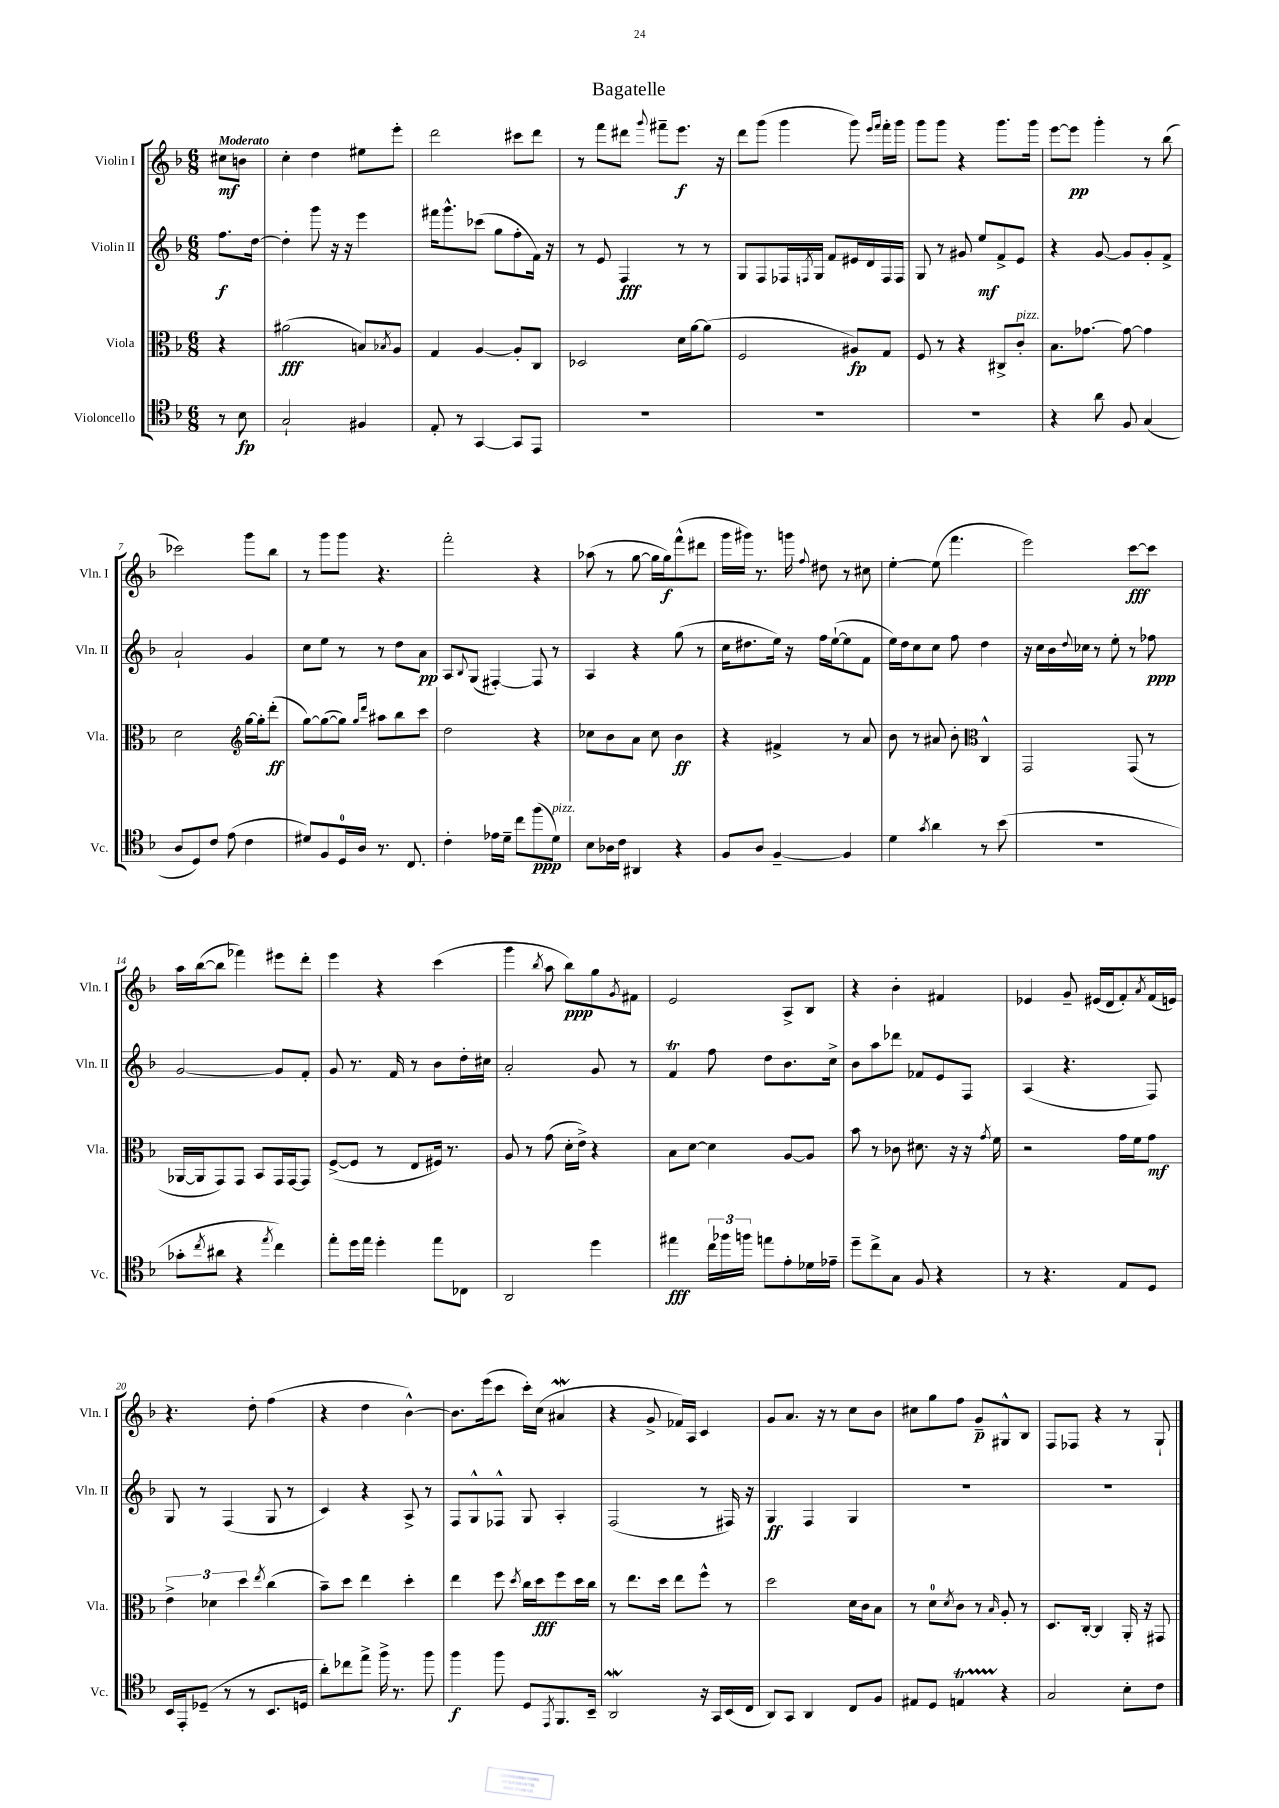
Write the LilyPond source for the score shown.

\header { title = "Bagatelle" }
<<
\new StaffGroup <<
\new Staff = "s0" \with { instrumentName = "Violin I" shortInstrumentName = "Vln. I" } {
    \clef treble \key f \major \numericTimeSignature \time 6/8 \partial 4 \tempo "Moderato"
    cis''8\mf b'8 |
    c''4-. d''4 eis''8 e'''8-. |
    d'''2 cis'''8 d'''8 |
    r8 f'''8 dis'''8 \appoggiatura { g'''8 } fis'''8-- e'''8.\f r16 |
    d'''8 g'''8( g'''4 g'''8) \grace { e'''16 f'''16 } f'''16-. g'''16 |
    g'''8 g'''8 r4 g'''8. g'''16 |
    e'''8~ e'''8\pp g'''4-. r8 bes''8( |
    ces'''2) g'''8 bes''8 |
    r8 g'''8 g'''8 r4. |
    f'''2-. r4 |
    aes''8( r8 g''8~ g''16 g''16\f) f'''8-^( dis'''8 |
    g'''16 gis'''16) r8. g'''16 \appoggiatura { f''8 } dis''8 r8 cis''8 |
    e''4~-. e''8( f'''4. |
    e'''2) c'''8~\fff c'''8 |
    a''16 bes''16~( bes''8 fes'''4) eis'''8 d'''8-. |
    e'''4 r4 c'''4( |
    g'''4 \acciaccatura { bes''8 } a''8 bes''8\ppp) g''8 \acciaccatura { g'8 } fis'8 |
    e'2 a8-> bes8 |
    r4 bes'4-. fis'4 |
    ees'4 g'8-- eis'16( d'16 f'8-.) \acciaccatura { a'8 } f'16( e'16) |
    r4. d''8-. f''4( |
    r4 d''4 bes'4~-^) |
    bes'8. e'''16( c'''8 c'''16-.) c''16( ais'4\mordent |
    r4 g'8-> fes'16) a16 c'4 |
    g'8 a'8. r16 r8 c''8 bes'8 |
    cis''8 g''8 f''8 g'8--\p gis8-^ bes8 |
    f8 fes8 r4 r8 g8-! \bar "|." |
}
\new Staff = "s1" \with { instrumentName = "Violin II" shortInstrumentName = "Vln. II" } {
    \clef treble \key f \major \numericTimeSignature \time 6/8 \partial 4
    f''8.\f d''16~ |
    d''4-. g'''8 r16 r16 e'''4 |
    fis'''16 g'''8.-^ ces'''8( g''8 f''8-. f'16) r16 |
    r8 e'8 f4\fff r8 r8 |
    g8 f8 fes16 \acciaccatura { f8 } g16 f'8 eis'16 d'16 f16 f16 |
    g8 r8 gis'8 e''8\mf f'8-> e'8 |
    r4 g'8~ g'8 g'8-. f'8-> |
    a'2-! g'4 |
    c''8 e''8 r8 r8 d''8 a'8\pp |
    a8 \appoggiatura { bes8 } g8( fis4~-.) fis8 r8 |
    a4 r4 g''8( r8 |
    c''16 dis''8. e''16) r16 f''16 e''16~-!( e''8 f'8 |
    e''16) d''16 c''8 c''8 f''8 d''4 |
    r16 c''16 bes'16 \appoggiatura { d''8 } ces''16 r8 e''8-. r8 fes''8\ppp |
    g'2~ g'8 f'8-. |
    g'8 r8. f'16 r8 bes'8 d''16-. cis''16 |
    a'2-. g'8 r8 |
    f'4\trill f''8 d''8 bes'8. c''16-> |
    bes'8 a''8 des'''8 fes'8 e'8 f8 |
    a4( r4. f8) |
    g8 r8 f4( g8 r8 |
    c'4) r4 a8-> r8 |
    f8 g8-^ fes8-^ g8 a4-. |
    f2( r8 fis16) r16 |
    g4\ff f4 g4 |
    R2. |
    R2. \bar "|." |
}
\new Staff = "s2" \with { instrumentName = "Viola" shortInstrumentName = "Vla." } {
    \clef alto \key f \major \numericTimeSignature \time 6/8 \partial 4
    r4 |
    ais'2\fff( b8) \acciaccatura { bes8 } a8 |
    g4 a4~ a8-. c8 |
    des2 d'16 a'16~ a'8( |
    f2 ais8\fp) g8 |
    f8 r8 r4 cis8-> c'8-.^\markup { \italic "pizz." } |
    bes8. ges'8.~ ges'8~ ges'4 |
    d'2 \clef treble g''16~ g''16-. d'''8-.\ff( |
    g''8~) g''8~( g''8) \grace { g''16 d'''16 } ais''8 bes''8 c'''8 |
    d''2 r4 |
    ces''8 bes'8 a'8 ces''8 bes'4\ff |
    r4 fis'4-> r8 a'8 |
    bes'8 r8 ais'8 bes'8-. \clef alto c4-^ |
    g,2 g,8( r8 |
    aes,16~ aes,16 g,8) g,8 bes,8 g,16 g,16~ g,8 |
    f8~->( f8 r8 e8 fis16) r8. |
    a8 r8 g'8( d'16-. e'16->) r4 |
    bes8 d'8~ d'4 a8~ a8 |
    bes'8 r8 ces'8 dis'8. r16 r16 \acciaccatura { g'8 } f'16 |
    r2 g'16 f'16 g'8\mf |
    \tuplet 3/2 { e'4-> des'4 d''4 } \acciaccatura { e''8 } c''4( |
    bes'8--) d''8 e''4 d''4-. |
    e''4 f''8 \acciaccatura { d''8 } c''16 d''16\fff f''8 d''16 c''16 |
    r8 e''8. d''16 e''8 f''8-^ r8 |
    d''2 d'16 c'16 bes8 |
    r8 d'8-0 \acciaccatura { d'8 } c'8 r8 \grace { bes16 } a8-. r8 |
    d8. c16~-. c4 a,16-. r16 gis,8 \bar "|." |
}
\new Staff = "s3" \with { instrumentName = "Violoncello" shortInstrumentName = "Vc." } {
    \clef tenor \key f \major \numericTimeSignature \time 6/8 \partial 4
    r8 bes8\fp |
    g2-! fis4 |
    e8-. r8 g,4~ g,8 e,8 |
    R2. |
    R2. |
    R2. |
    r4 a'8 f8 g4( |
    a8 d8) c'8 e'8( c'4 |
    dis'8) f8 d16-0 a16 r8. c8. |
    c'4-. ees'16 d'16-- c''8 f''8\ppp( d'8^\markup { \italic "pizz." }) |
    bes8 aes16 c'16 ais,4 r4 |
    f8 a8 f4~-- f4 |
    d'4 \acciaccatura { g'8 } a'4 r8 bes'8( |
    R2. |
    ges'8-. \acciaccatura { c''8 } ais'8 r4 \acciaccatura { e''8 } c''4) |
    e''8-. d''16 e''16 d''4-. e''8 ces8 |
    a,2 d''4 |
    eis''4\fff \tuplet 3/2 { c''16 fes''16 f''16 } e''8 e'8-. des'16 ees'16-- |
    d''8-- c''8-> g8 f8 r4 |
    r8 r4. e8 d8 |
    bes,16 e,16-. des8--( r8 r8 bes,8. d16 |
    a'8-.) ces''8 e''8-> f''16-> r8. f''8 |
    f''4\f f''8 d8 \acciaccatura { e,8 } f,8. bes,16-- |
    a,2\mordent r16 g,16 bes,16( c16 |
    a,8) g,8 a,4 c8 f8 |
    eis8 d8 e4\startTrillSpan r4\stopTrillSpan |
    g2 bes8-. c'8 \bar "|." |
}
>>
>>
